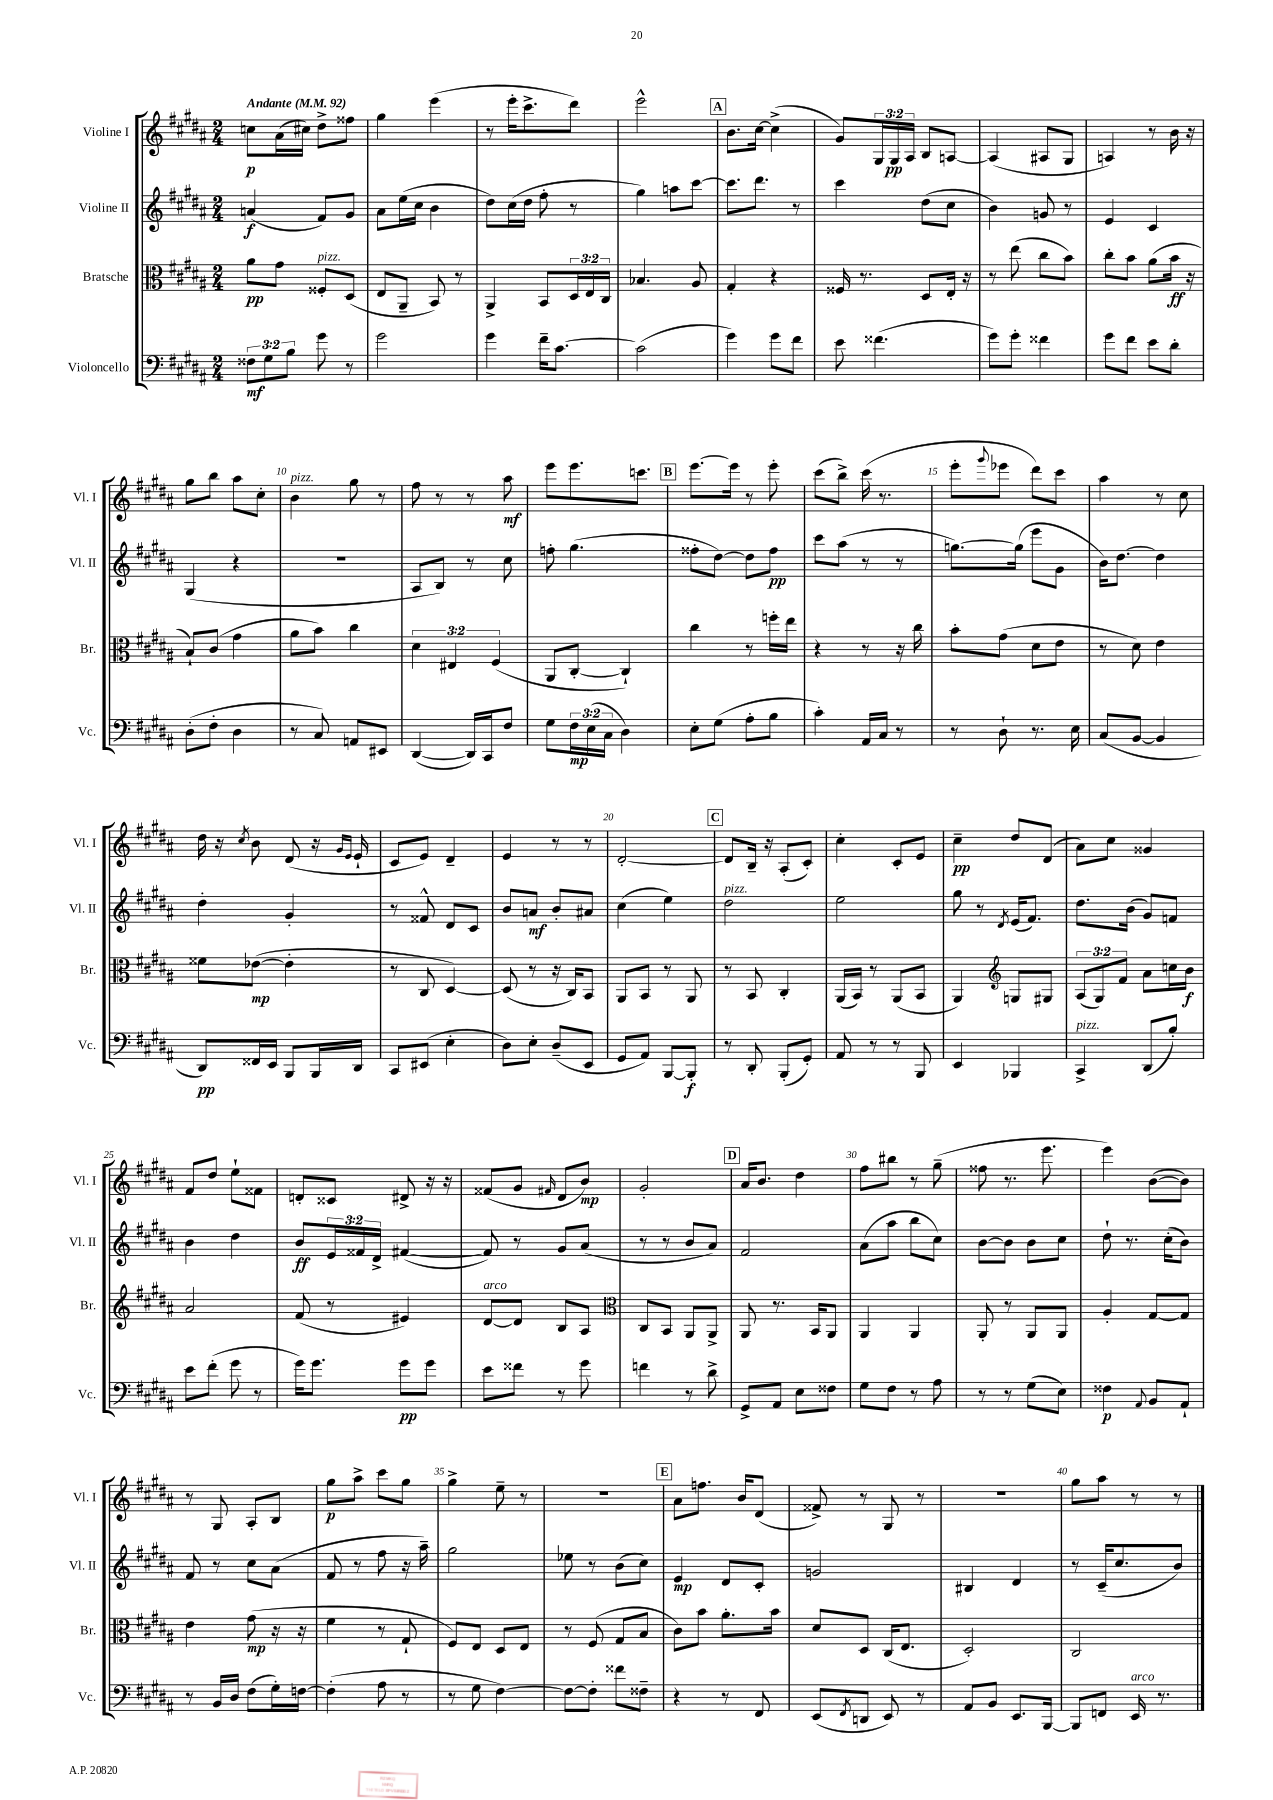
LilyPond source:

<<
\new StaffGroup <<
\new Staff = "s0" \with { instrumentName = "Violine I" shortInstrumentName = "Vl. I" } {
    \clef treble \key b \major \numericTimeSignature \time 2/4 \override Staff.TupletNumber.text = #tuplet-number::calc-fraction-text \tempo "Andante" 4 = 92
    c''8\p ais'16( cis''16) dis''8-> fisis''8 |
    gis''4 e'''4( |
    r8 e'''16-. cis'''8.-> dis'''8) |
    e'''2-^ |
    \mark \markup { \box "A" } b'8. cis''16~ cis''4->( |
    gis'8) \tuplet 3/2 { gis16 gis16\pp ais16 } b8 a8~ |
    a4( ais8 gis8 |
    a4) r8 b'16 r16 |
    gis''8 b''8 ais''8 cis''8-. |
    b'4^\markup { \italic "pizz." } gis''8 r8 |
    fis''8 r8 r8 ais''8\mf |
    e'''8 e'''8. c'''8. |
    \mark \markup { \box "B" } e'''8.~ e'''16 r8 e'''8-. |
    cis'''8( b''8->) cis'''16( r8. |
    e'''8-. \appoggiatura { gis'''8 } ees'''8 dis'''8) cis'''8 |
    ais''4 r8 cis''8 |
    dis''16 r16 \acciaccatura { cis''8 } b'8 dis'8( r16 \grace { gis'16 e'16 } e'16-! |
    cis'8 e'8) dis'4-- |
    e'4 r8 r8 |
    dis'2~-. |
    \mark \markup { \box "C" } dis'8 b16-- r16 ais8-.( cis'8-.) |
    cis''4-. cis'8-. e'8 |
    cis''4--\pp dis''8 dis'8( |
    ais'8) cis''8 gisis'4 |
    fis'8 dis''8 e''8-! fisis'8 |
    d'8-. cisis'8 dis'8-> r16 r16 |
    fisis'8( gis'8 \grace { fis'16 } dis'8 b'8\mp) |
    gis'2-. |
    \mark \markup { \box "D" } ais'16 b'8. dis''4 |
    fis''8 bis''8 r8 gis''8--( |
    fisis''8 r8. e'''8. |
    e'''4) b'8~( b'8) |
    r8 gis8 ais8-. b8 |
    gis''8\p ais''8-> cis'''8 gis''8 |
    gis''4-> e''8-- r8 |
    R2 |
    \mark \markup { \box "E" } ais'8 f''8. b'16 dis'8( |
    fisis'8->) r8 gis8 r8 |
    R2 |
    gis''8 ais''8 r8 r8 \bar "|." |
}
\new Staff = "s1" \with { instrumentName = "Violine II" shortInstrumentName = "Vl. II" } {
    \clef treble \key b \major \numericTimeSignature \time 2/4 \override Staff.TupletNumber.text = #tuplet-number::calc-fraction-text
    a'4\f( fis'8) gis'8 |
    ais'8 e''16( cis''16 b'4 |
    dis''8) cis''16( dis''16 fis''8-. r8 |
    gis''4) a''8 cis'''8~ |
    \mark \markup { \box "A" } cis'''8. dis'''8. r8 |
    cis'''4 dis''8( cis''8 |
    b'4) g'8 r8 |
    e'4 cis'4 |
    gis4( r4 |
    r2 |
    ais8 b8) r8 cis''8 |
    f''8-. gis''4.( |
    \mark \markup { \box "B" } fisis''8-. dis''8~) dis''8 fisis''8\pp |
    cis'''8 ais''8( r8 r8 |
    g''8.~) g''16( e'''8 gis'8 |
    b'16) dis''8.~ dis''4 |
    dis''4-. gis'4-. |
    r8 fisis'8-^ dis'8 cis'8 |
    b'8 a'8\mf b'8-. ais'8 |
    cis''4( e''4) |
    \mark \markup { \box "C" } dis''2^\markup { \italic "pizz." } |
    e''2 |
    gis''8 r8 \acciaccatura { dis'8 } e'16( fis'8.) |
    dis''8. b'16( gis'8) f'8 |
    b'4 dis''4 |
    b'8\ff \tuplet 3/2 { e'16 fisis'16 dis'16-> } fis'4~( |
    fis'8) r8 gis'8 ais'8( |
    r8 r8 b'8 ais'8) |
    \mark \markup { \box "D" } fis'2 |
    ais'8( ais''8 b''8 cis''8) |
    b'8~ b'8 b'8 cis''8 |
    dis''8-! r8. cis''16-.( b'8) |
    fis'8 r8 cis''8 ais'8( |
    fis'8 r8 fis''8 r16 ais''16--) |
    gis''2 |
    ees''8 r8 b'8( cis''8) |
    \mark \markup { \box "E" } e'4\mp dis'8 cis'8-. |
    g'2 |
    bis4 dis'4 |
    r8 cis'16--( cis''8. b'8) \bar "|." |
}
\new Staff = "s2" \with { instrumentName = "Bratsche" shortInstrumentName = "Br." } {
    \clef alto \key b \major \numericTimeSignature \time 2/4 \override Staff.TupletNumber.text = #tuplet-number::calc-fraction-text
    ais'8\pp gis'8 fisis8-.^\markup { \italic "pizz." } dis8( |
    e8 ais,8-- b,8) r8 |
    ais,4-> b,8 \tuplet 3/2 { dis16 e16 cis16 } |
    bes4. ais8 |
    \mark \markup { \box "A" } gis4-. r4 |
    fisis16 r8. dis8 e16-. r16 |
    r8 e''8( cis''8 b'8) |
    cis''8-. b'8 ais'8( b'16\ff r16 |
    b8-!) cis'8( gis'4 |
    ais'8 b'8) cis''4 |
    \tuplet 3/2 { dis'4 eis4 fis4( } |
    ais,8 cis8~-. cis4-!) |
    \mark \markup { \box "B" } cis''4 r8 f''16-. e''16 |
    r4 r8 r16 cis''16 |
    b'8-. gis'8( dis'8 e'8 |
    r8 dis'8) e'4 |
    fisis'8 ees'8~\mp( ees'4-. |
    r8 cis8 dis4~) |
    dis8( r8 r16 cis16) b,8 |
    ais,8 b,8 r8 ais,8 |
    \mark \markup { \box "C" } r8 b,8 cis4-. |
    ais,16( b,16) r8 ais,8( b,8 |
    ais,4) \clef treble g8 gis8 |
    \tuplet 3/2 { ais8( gis8) fis'8 } ais'8 c''16 b'16\f |
    ais'2 |
    fis'8( r8 eis'4) |
    dis'8~^\markup { \italic "arco" } dis'8 b8 ais8 |
    \clef alto cis8 b,8 ais,8 ais,8-> |
    \mark \markup { \box "D" } ais,8 r8. b,16 ais,8 |
    ais,4 ais,4 |
    ais,8-. r8 ais,8 ais,8 |
    ais4-. gis8~ gis8 |
    e'4 gis'8\mp( r16 r16 |
    fis'4 r8 gis8-! |
    fis8) e8 dis8 e8 |
    r8 fis8( gis8 b8 |
    \mark \markup { \box "E" } cis'8) b'8 ais'8.-. b'16 |
    dis'8 dis8 cis16( e8. |
    dis2-.) |
    cis2 \bar "|." |
}
\new Staff = "s3" \with { instrumentName = "Violoncello" shortInstrumentName = "Vc." } {
    \clef bass \key b \major \numericTimeSignature \time 2/4 \override Staff.TupletNumber.text = #tuplet-number::calc-fraction-text
    \tuplet 3/2 { fisis8\mf gis8 b8 } gis'8 r8 |
    gis'2 |
    gis'4 fis'16-- cis'8.~ |
    cis'2( |
    \mark \markup { \box "A" } gis'4) gis'8 fis'8 |
    e'8 fisis'4.( |
    gis'8) gis'8-. fisis'4 |
    gis'8 fis'8 e'8 dis'8-. |
    dis8-.( fis8-. dis4 |
    r8 cis8) a,8 eis,8 |
    dis,4~( dis,16) cis,16 fis8 |
    gis8 \tuplet 3/2 { fis16\mp e16( cis16 } dis4) |
    \mark \markup { \box "B" } e8-. gis8( ais8-. b8 |
    cis'4-.) ais,16 cis16 r8 |
    r8 dis8-! r8. e16 |
    cis8( b,8~ b,4 |
    dis,8\pp) fisis,16 e,16 b,,8 b,,16 dis,16 |
    cis,8 eis,8( e4-. |
    dis8) e8-. dis8--( e,8 |
    gis,8 ais,8) b,,8~ b,,8-.\f |
    \mark \markup { \box "C" } r8 dis,8-. b,,8-.( gis,8-.) |
    ais,8 r8 r8 b,,8 |
    e,4 bes,,4 |
    cis,4->^\markup { \italic "pizz." } dis,8( b8-.) |
    e'8 fis'8-.( gis'8 r8 |
    gis'16) gis'8. gis'8\pp gis'8 |
    e'8 fisis'8 r8 gis'8 |
    f'4 r8 dis'8-> |
    \mark \markup { \box "D" } gis,8-> ais,8 e8 fisis8 |
    gis8 fis8 r8 ais8 |
    r8 r8 gis8( e8) |
    fisis4\p \appoggiatura { ais,8 } b,8 ais,8-! |
    r8 b,16 dis16 fis8( gis16-.) f16~ |
    f4-.( ais8 r8 |
    r8 gis8 fis4~) |
    fis8~ fis8-. fisis'8 fisis8-- |
    \mark \markup { \box "E" } r4 r8 fis,8 |
    e,8( \acciaccatura { fis,8 } d,8 e,8) r8 |
    ais,8 b,8 e,8. b,,16~ |
    b,,8 f,8 e,16^\markup { \italic "arco" } r8. \bar "|." |
}
>>
>>
\layout { \context { \Score \override BarNumber.break-visibility = ##(#f #t #t) barNumberVisibility = #(every-nth-bar-number-visible 5) } }
